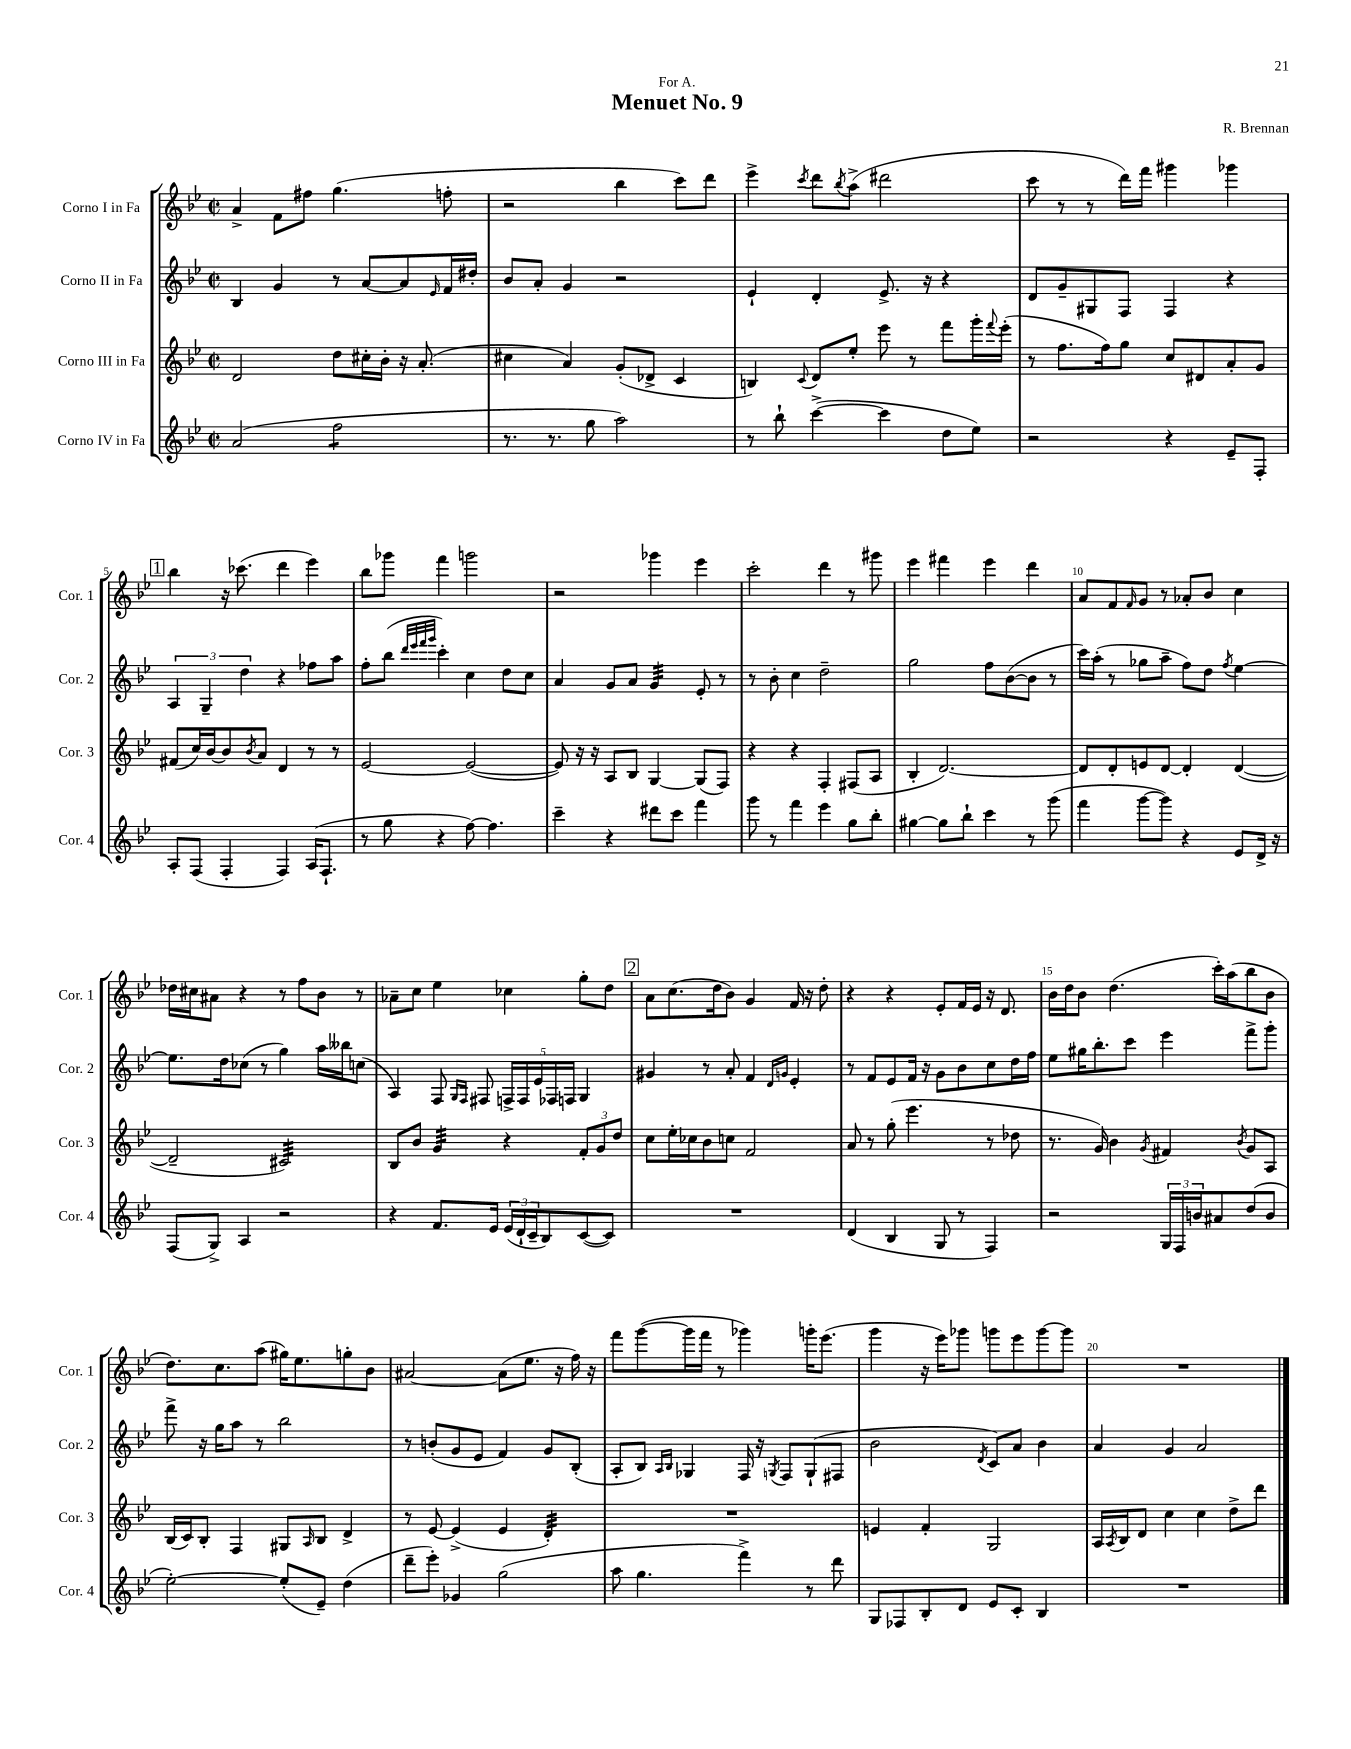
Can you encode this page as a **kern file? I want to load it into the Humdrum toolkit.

**kern	**kern	**kern	**kern
*staff4	*staff3	*staff2	*staff1
*clefG2	*clefG2	*clefG2	*clefG2
*k[b-e-]	*k[b-e-]	*k[b-e-]	*k[b-e-]
*M2/2	*M2/2	*M2/2	*M2/2
*met(c|)	*met(c|)	*met(c|)	*met(c|)
(2a/	2d/	4B-/	4a^/
.	.	4g/	8f\L
.	.	.	8ff#\J
2ff\	8dd\L	8r	(4.gg\
.	16cc#'\L	[8a/L	.
.	16b-'\JJ	.	.
.	16r	8a/]	.
.	(8.a'/	.	.
.	.	16qqe-/	.
.	.	16f/L	8ff'\
.	.	16dd#'/JJ	.
=	=	=	=
8.r	4cc#\	8b-/L	2r
.	.	8a'/J	.
8.r	.	.	.
.	4a/)	4g/	.
8gg\	.	.	.
2aa\)	(8g'/L	2r	4bb-\
.	8d-^/J	.	.
.	4c/	.	8ccc\L)
.	.	.	8ddd\J
=	=	=	=
8r	4B/)	4e-`/	4eee-^\
8bb-`\	.	.	.
.	8qqc/	.	8qccc/
([4ccc^\	8d/L	4d'/	8ddd\L
.	.	.	8qbb-/
.	8ee-'/J	.	(8aa^\J
4ccc\]	8eee-\	8.e-^/	2ddd#\
.	8r	.	.
.	.	16r	.
8dd\L	8fff\L	4r	.
8ee-\J)	16ggg'\L	.	.
.	8qqfff/	.	.
.	(16eee-'\JJ	.	.
=	=	=	=
2r	8r	8d/L	8ccc\
.	8.ff\L	8g~/	8r
.	.	8G#/	8r
.	16ff\k)	.	.
.	8gg\J	8F/J	16ddd\LL)
.	.	.	16fff\JJ
4r	8cc/L	4F/	4ggg#\
.	8d#/	.	.
8e-~/L	8a'/	4r	4ggg-\
8F'/J	8g/J	.	.
=	=	=	=
8A'/L	(8f#/L	6A/	4bb-\
(8F/J	16cc/L)	.	.
.	.	6G~/	.
.	[16b-/J	.	.
4F'/	8b-/]	.	16r
.	.	.	(8.ccc-\
.	.	6dd\	.
.	8qb-/	.	.
.	8a/J	.	.
4F/)	4d/	4r	4ddd\
(16A/LK	8r	8ff-\L	4eee-\)
8.F`/J	.	.	.
.	8r	8aa\J	.
=	=	=	=
8r	[2e-/	8ff'\L	8bb-\L
8gg\	.	(8bb-\J	8ggg-\J
.	.	32qqddd/LLL	.
.	.	32qqeee-/	.
.	.	32qqfff/	.
.	.	32qqggg/JJJ	.
4r	.	4ccc'\)	4fff\
[8ff\)	(2e-/_	4cc\	2ggg\
4.ff\]	.	.	.
.	.	8dd\L	.
.	.	8cc\J	.
=	=	=	=
4ccc~\	8e-/])	4a/	2r
.	16r	.	.
.	16r	.	.
4r	8A/L	8g/L	.
.	8B-/J	8a/J	.
8ddd#\L	[4G/	4g/	4ggg-\
8ccc\J	.	.	.
4fff\	(8G/]L	8e-'/	4eee-\
.	8F/J)	8r	.
=	=	=	=
8ggg\	4r	8r	2ccc'\
8r	.	8b-'\	.
4fff\	4r	4cc\	.
4eee-\	4F'/	2dd~\	4ddd\
8gg\L	(8F#/L	.	8r
8bb-'\J	8A/J	.	8ggg#\
=	=	=	=
[4gg#\	4B-'/	2gg\	4eee-\
8gg#\]L	[2.d/)	.	4fff#\
8bb-`\J	.	.	.
4ccc\	.	8ff\L	4eee-\
.	.	([8b-\	.
8r	.	8b-\]J	4ddd\
(8ggg\	.	8r	.
=	=	=	=
4fff\	8d/]L	16ccc\LL)	8a/L
.	.	(16aa'\JJ	.
.	8d'/	8r	8f/
.	.	.	16qqf/
[8ggg\L	8e/	8gg-\L	8g/J
8ggg\]J)	[8d/J	8aa~\J	8r
4r	4d'/]	8ff\L)	8a-'/L
.	.	8dd\J	8b-/J
.	.	8qff/	.
8e-/L	([4d/	[4ee-\	4cc\
16d^/Jk	.	.	.
16r	.	.	.
=	=	=	=
(8F/L	2d~/]	8.ee-\]L	16dd-\LL
.	.	.	16cc#\J
8G^/J)	.	.	8a#\J
.	.	16dd\k	.
4A/	.	(8cc-\J	4r
.	.	8r	.
2r	2c#/)	4gg\)	8r
.	.	.	8ff\L
.	.	16aa\LL	8b-\J
.	.	16bb--\J	.
.	.	(8cc\J	8r
=	=	=	=
4r	8B-/L	4A/)	8a-~\L
.	8b-/J	.	8cc\J
8.f/L	4g/	8F/	4ee-\
.	.	16qqG/LL	.
.	.	16qqF/JJ	.
.	.	8F#/	.
16e-/Jk	.	.	.
(24e-/LL	4r	20F^/LL	4cc-\
24d`/	.	.	.
.	.	20F/	.
24c~/J	.	.	.
.	.	20e-/	.
8B-/)	.	.	.
.	.	20F-/	.
.	.	20F/JJ	.
([8c/	12f'/L	4G/	8gg'\L
.	12g/	.	.
8c/]J)	.	.	8dd\J
.	12dd/J	.	.
=	=	=	=
1r	8cc\L	4g#/	8a\L
.	16ee-'\L	.	(8.cc\
.	16cc-\J	.	.
.	8b-\	8r	.
.	.	.	16dd\k
.	8cc\J	8a'/	8b-\J)
.	2f/	4f/	4g/
.	.	16qqd/LL	.
.	.	16qqg/JJ	.
.	.	4e-'/	16f/
.	.	.	16r
.	.	.	8dd'\
=	=	=	=
(4d/	8a/	8r	4r
.	8r	8f/L	.
4B-/	(8gg'\	8e-/	4r
.	4.eee-\	16f/Jk	.
.	.	16r	.
8G/	.	8g\L	8e-'/L
8r	.	8b-\	16f/L
.	.	.	16e-/JJ
4F/)	8r	8cc\	16r
.	.	.	8.d/
.	8dd-\	16dd\L	.
.	.	16ff\JJ	.
=	=	=	=
2r	8.r	8ee-\L	16b-\LL
.	.	.	16dd\J
.	.	16gg#\K	8b-\J
.	16g/)	8.bb-'\	.
.	4b-\	.	(4.dd\
.	.	8ccc\J	.
.	8qg/	.	.
24G/LL	4f#/	4eee-\	.
24F/	.	.	.
24b/J	.	.	.
8a#/	.	.	16ccc'\LL)
.	.	.	(16aa\J
.	8qb-/	.	.
(8dd/	8g/L	8fff^\L	8bb-\
8b/J	8A/J	8ggg'\J	8b-\J
=	=	=	=
[2ee-'\)	(16B-/LL	8fff^\	8.dd\L)
.	16c/J)	.	.
.	8B-'/J	16r	.
.	.	16gg\LK	8.cc\
.	4F/	8aa\J	.
.	.	8r	(8aa\J
(8ee-'/]L	8G#/L	2bb-\	16gg#\LK)
.	.	.	8.ee-\
.	16qqA/	.	.
8e-~/J)	8B-/J	.	.
(4dd\	4d^/	.	8gg'\
.	.	.	8b-\J
=	=	=	=
8ddd~\L	8r	8r	[2a#/
8eee-'\J)	[8e-/	(8b'/L	.
4g-/	(4e-^/]	8g/	.
.	.	8e-/J	.
(2gg\	4e-/	4f/)	(8a#\]L
.	.	.	8.ee-\J
.	4d'/)	8g/L	.
.	.	.	16r
.	.	(8B-'/J	16ff\)
.	.	.	16r
=	=	=	=
8aa\	1r	8A'/L	8fff\L
4.gg\	.	8B-/J)	([8ggg\
.	.	16qqA/LL	.
.	.	16qqB-/JJ	.
.	.	4G-/	16ggg\]L
.	.	.	16fff\JJ
.	.	.	8r
4fff^\)	.	16F/	4ggg-\)
.	.	16r	.
.	.	8qG/	.
.	.	8F/L	.
8r	.	(8G`/	16ggg'\LK
.	.	.	(8.eee-\J
8ddd\	.	8F#/J	.
=	=	=	=
8G/L	4e/	2b-\	4ggg\
8F-/	.	.	.
8B-'/	4f'/	.	16r
.	.	.	16eee-\LK)
8d/J	.	.	8ggg-\J
.	.	8qd/	.
8e-/L	2G/	8c/L)	8ggg\L
8c'/J	.	8a/J	8eee-\
4B-/	.	4b-\	[8ggg\
.	.	.	8ggg\]J
=	=	=	=
1r	16A/LL	4a/	1r
.	8qA/	.	.
.	16B-/J	.	.
.	8d/J	.	.
.	4cc\	4g/	.
.	4cc\	2a/	.
.	8dd^\L	.	.
.	8ddd\J	.	.
==	==	==	==
*-	*-	*-	*-
